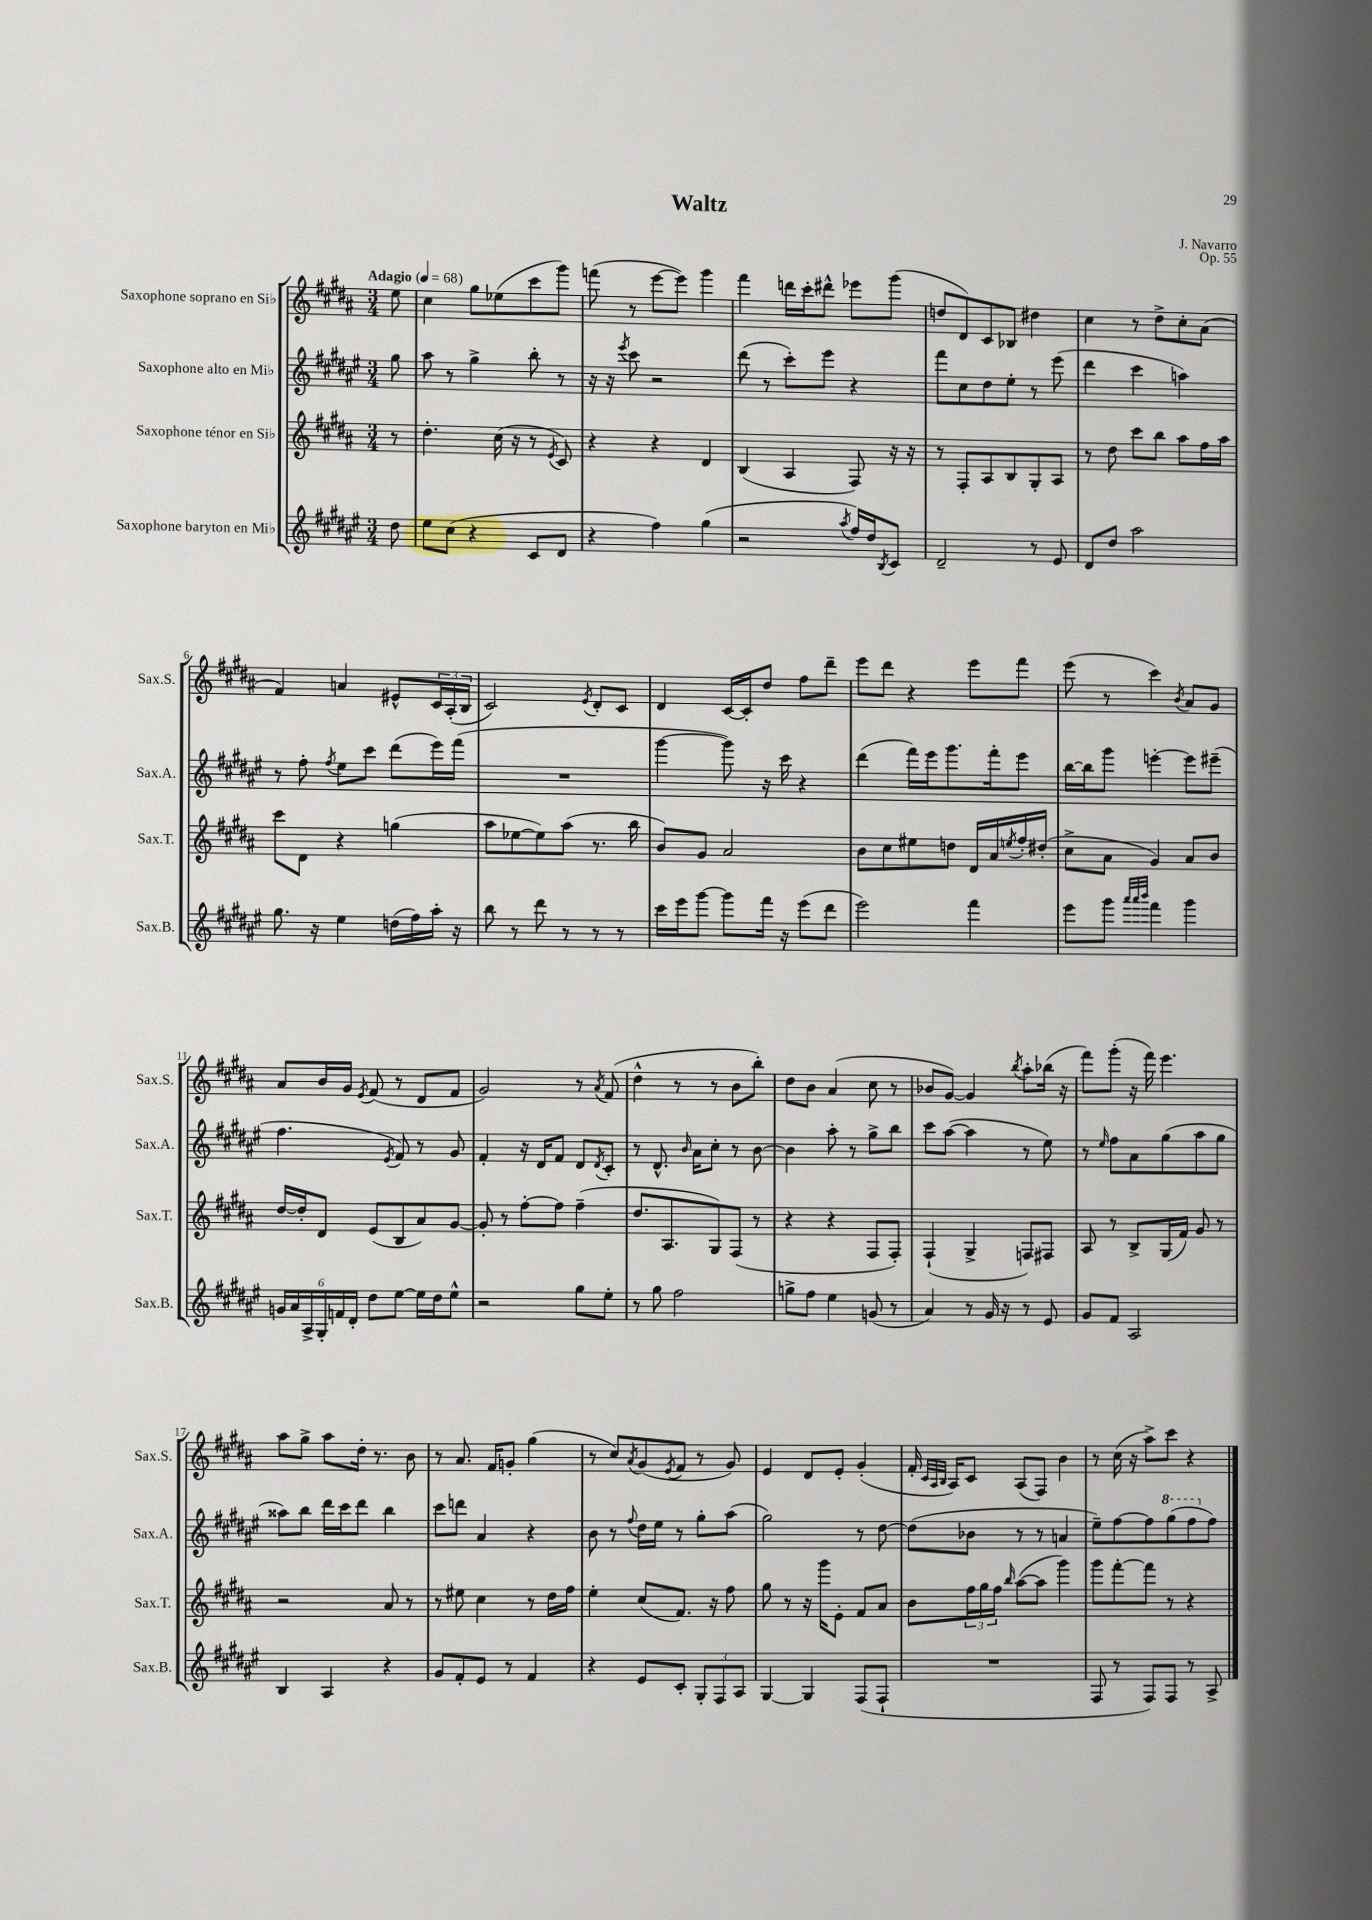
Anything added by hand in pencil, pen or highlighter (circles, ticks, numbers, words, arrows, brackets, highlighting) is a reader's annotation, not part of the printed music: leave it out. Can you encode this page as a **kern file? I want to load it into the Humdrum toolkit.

**kern	**kern	**kern	**kern
*part4	*part3	*part2	*part1
*staff4	*staff3	*staff2	*staff1
*I"Saxophone baryton en Mi♭	*I"Saxophone ténor en Si♭	*I"Saxophone alto en Mi♭	*I"Saxophone soprano en Si♭
*I'Sax.B.	*I'Sax.T.	*I'Sax.A.	*I'Sax.S.
*clefG2	*clefG2	*clefG2	*clefG2
*k[f#c#g#d#a#e#]	*k[f#c#g#d#a#]	*k[f#c#g#d#a#e#]	*k[f#c#g#d#a#]
*M3/4	*M3/4	*M3/4	*M3/4
*MM68	*MM68	*MM68	*MM68
=	=	=	=
!	!	!	!LO:TX:a:B:t=Adagio
8dd#\	8r	8gg#\	8ee\
=1	=1	=1	=1
8ee#\L	4.dd#'\	8aa#\	4cc#\
(8cc#\J	.	8r	.
4r	.	4gg#^\	8gg#\L
.	(16cc#\	.	(8ee-X\
.	16r	.	.
8c#/L	8r	8bb'\	8ccc#\
.	8qe/	.	.
8d#/J	8c#/)	8r	8ggg#\J)
=2	=2	=2	=2
4r	4r	16r	(8fffn\
.	.	16r	.
.	.	8qeee#/	.
.	.	8ccc#\	8r
4ff#\)	4r	2r	[8eee\L
.	.	.	8eee\J])
(4gg#\	4d#/	.	4ggg#\
=3	=3	=3	=3
2r	(4B/	(8ddd#\	4fff#\
.	.	8r	.
.	4A#/	8ccc#'\L)	16dddn\LL
.	.	.	16ccc#'\J
.	.	8eee#\J	8ddd#X^^\J
8qaa#/	.	.	.
16ff#/LL)	8F#/)	4r	8eee-X\L
16dd#/J	.	.	.
8qB/	.	.	.
8c#/J	16r	.	(8ggg#\J
.	16r	.	.
=4	=4	=4	=4
2d#~/	8r	8fff#\L	8ddn/L
.	8F#'/L	8cc#\	8d#/)
.	8A#/	8dd#\	8c#/
.	8B/	8ee#'\J	8B-X/J
8r	8G#'/	8r	4dd#X\
8e#/	8A#/J	(8eee#\	.
=5	=5	=5	=5
8d#/L	8r	4ddd#\	4cc#\
8dd#/J	8dd#\	.	.
2aa#\	8ccc#\L	4ccc#\	8r
.	8bb\J	.	8dd#^\L
.	8aa#\L	4aan\)	8cc#'\
.	16ff#\L	.	(8a#\J
.	16aa#\JJ	.	.
!!LO:LB:g=z
=6	=6	=6	=6
8.gg#\	8ccc#\L	8r	4f#/)
.	8d#\J	8ff#'\	.
16r	.	.	.
.	.	8qff#/	.
4ee#\	4r	8ee#\L	4an/
.	.	8ccc#\J	.
(16ddn\LL	(4ggn\	(8ddd#\L	8e#X^^/L
16ff#\)	.	.	.
16aa#'\JJ	.	16eee#\L)	24c#/L
.	.	.	(24A#'/
16r	.	(16fff#\JJ	.
.	.	.	24B/JJ
=7	=7	=7	=7
8bb\	8aa#\L	2.r	2c#/)
8r	[8ee-X\	.	.
8ddd#\	8ee-\])	.	.
8r	(8aa#\J	.	.
.	.	.	8qe/
8r	8.r	.	8d#'/L
8r	.	.	8c#/J
.	16bb\	.	.
=8	=8	=8	=8
16ccc#\LL	8b/L)	[4ggg#\	4d#/
16eee#\J	.	.	.
[8ggg#\J	8g#/J	.	.
8ggg#\L]	2a#/	8ggg#\])	[16c#/LL
.	.	.	16c#'/J]
16fff#\Jk	.	16r	8dd#/J
16r	.	16ccc#\	.
(8eee#\L	.	4r	8ff#\L
8ddd#\J	.	.	8ddd#~\J
=9	=9	=9	=9
2eee#\)	8b\L	(4ddd#\	8eee\L
.	8cc#\	.	8ddd#\J
.	8ee#X\	16fff#\LL)	4r
.	.	16eee#\J	.
.	8ddn\J	8.ggg#\	.
4fff#\	16d#/LL	.	8eee\L
.	16a#/	16fff#'\k	.
.	8qeen/	.	.
.	16ff#'/	8eee#\J	8fff#\J
.	(16dd#X'/JJ	.	.
=10	=10	=10	=10
8eee#\L	8cc#^\L	[16bb\LL	(8eee\
.	.	16bb\J]	.
8ggg#\J	8a#\J	8ggg#\J	8r
32qqaaa#/LLL	.	.	.
32qqaaa#/	.	.	.
32qqbbb/JJJ	.	.	.
4fff#\	4g#/)	[4eeen'\	4ccc#\)
.	.	.	8qb/
4ggg#\	8a#/L	8eee\L]	8a#/L
.	8b/J	(8eee#X~\J	8g#/J
!!LO:LB:g=z
=11	=11	=11	=11
24gn/LL	[16dd#/LL	4.ff#\	8a#/L
24a#/	.	.	.
.	16dd#'/J]	.	.
24A#^/	.	.	.
24G#'/	8d#/J	.	16b/L
24fn/	.	.	.
.	.	.	16g#/JJ
24d#'/JJ	.	.	.
.	.	.	8qe/
8dd#\L	(8e/L	.	(8f#/
.	.	8qe#/	.
[8ee#\J	8B/	8f#/)	8r
16ee#\LL]	8a#/)	8r	8d#/L
16dd#\J	.	.	.
8ee#^^\J	[8g#/J	8g#/	8f#/J
=12	=12	=12	=12
2r	8g#'/]	4f#'/	2g#/)
.	8r	.	.
.	[8ff#'\L	16r	.
.	.	16d#/KL	.
.	8ff#\J]	8f#/J	.
8gg#\L	(4ff#~\	8d#/L	8r
.	.	8qd#/	8qa#/
8ee#'\J	.	8c#'/J	(8f#/
=13	=13	=13	=13
8r	8.dd#/L	8r	4dd#^^\
8gg#\	.	8.d#^^/	.
.	8.A#/	.	.
2ff#\	.	.	8r
.	.	16qqb/	.
.	.	16a#\KL	.
.	8G#/)	8cc#'\J	8r
.	(8F#/J	8r	8b\L
.	8r	[8b\	8bb'\J)
=14	=14	=14	=14
8ggn^\L	4r	4b\]	8dd#\L
8ff#\J	.	.	8b\J
4ee#\	4r	8aa#'\	(4a#/
.	.	8r	.
(8gn/	8F#/L	8gg#^\L	8cc#\
8r	8F#'/J)	8bb\J	8r
=15	=15	=15	=15
4a#/)	(4F#`/	8ccc#\L	8b-X/L
.	.	([8aa#\J	[8g#/J)
8r	4G#^/	4aa#\]	4g#/]
16g#/	.	.	.
16r	.	.	.
.	.	.	8qbb/
8r	8Fn/L)	8r	8aa#'\L
8e#/	8F#X/J	8ee#\)	(16bb-X\Jk
.	.	.	16r
=16	=16	=16	=16
8g#/L	8A#/	8r	8fff#\L)
.	.	16qqee#/	.
8f#/J	8r	8ff#\L	(8ggg#'\J
2A#/	8B^/L	8a#\	16r
.	.	.	16fff#\)
.	(16G#/L	(8gg#\	4.eee\
.	16f#/JJ)	.	.
.	8g#/	8aa#\	.
.	8r	8gg#\J	.
!!LO:LB:g=z
=17	=17	=17	=17
4B/	2r	8aa##X\L)	8aa#\L
.	.	8bb\J	8gg#^\J
4A#/	.	16ddd#\LL	8aa#\L
.	.	16ccc#\J	.
.	.	8ddd#\J	16dd#'\Jk
.	.	.	8.r
4r	8a#/	4bb\	.
.	8r	.	8b\
=18	=18	=18	=18
8g#/L	8r	8ccc#\L	8r
8f#'/	8ee#X\	8dddn\J	8.a#/
8e#/J	4cc#\	4a#/	.
.	.	.	16f#/KL
8r	.	.	8gn'/J
4f#/	8r	4r	(4gg#\
.	16dd#\LL	.	.
.	16ff#\JJ	.	.
=19	=19	=19	=19
4r	4ee'\	8b\	8r
.	.	8r	8cc#/L)
.	.	8qqff#/	8qa#/
8e#/L	(8cc#/L	16dd#\LL	(8g#/
.	.	16ee#\JJ	.
.	.	.	8qe/
8c#'/J	8.f#/J)	8r	8f#/J
12G#'/L	.	8gg#'\L	8r
.	16r	.	.
12F#/	.	.	.
.	8ff#\	(8aa#\J	8g#/)
12A#/J	.	.	.
=20	=20	=20	=20
[4G#/	8gg#\	2gg#\)	4e/
.	8r	.	.
4G#/]	16r	.	8d#/L
.	16ggg#\KL	.	.
.	8e'\J	.	8e'/J
(8F#/L	8f#/L	8r	(4g#'/
8F#`/J	8a#/J	[8dd#\	.
=21	=21	=21	=21
2.r	8b\L	(8dd#\L]	16f#'/
.	.	.	32qqc#/LLL
.	.	.	32qqA#/
.	.	.	32qqB/JJJ
.	.	.	16A#/KL)
.	24ff#\L	8b-X\J	8c#/J
.	24gg#\	.	.
.	24ff#\JJ	.	.
.	16qqbb/	.	.
.	([8aa#\L	8r	(8A#/L
.	8aa#\J]	8r	8F#/J)
.	4ggg#\)	4an/	4b\
=22	=22	=22	=22
8F#/	8ggg#\L	8ee#~\L)	8r
8r	[8fff#'\	[8ff#\	(16cc#\
.	.	.	16r
8F#/L)	8fff#\J]	8ff#\]	8aa#^\L)
*	*	*8va	*
8F#/J	8r	(8ggg#\	8ccc#\J
8r	4r	8fff#\	4r
*	*	*X8va	*
8A#^/	.	8ff#\J)	.
==	==	==	==
*-	*-	*-	*-
